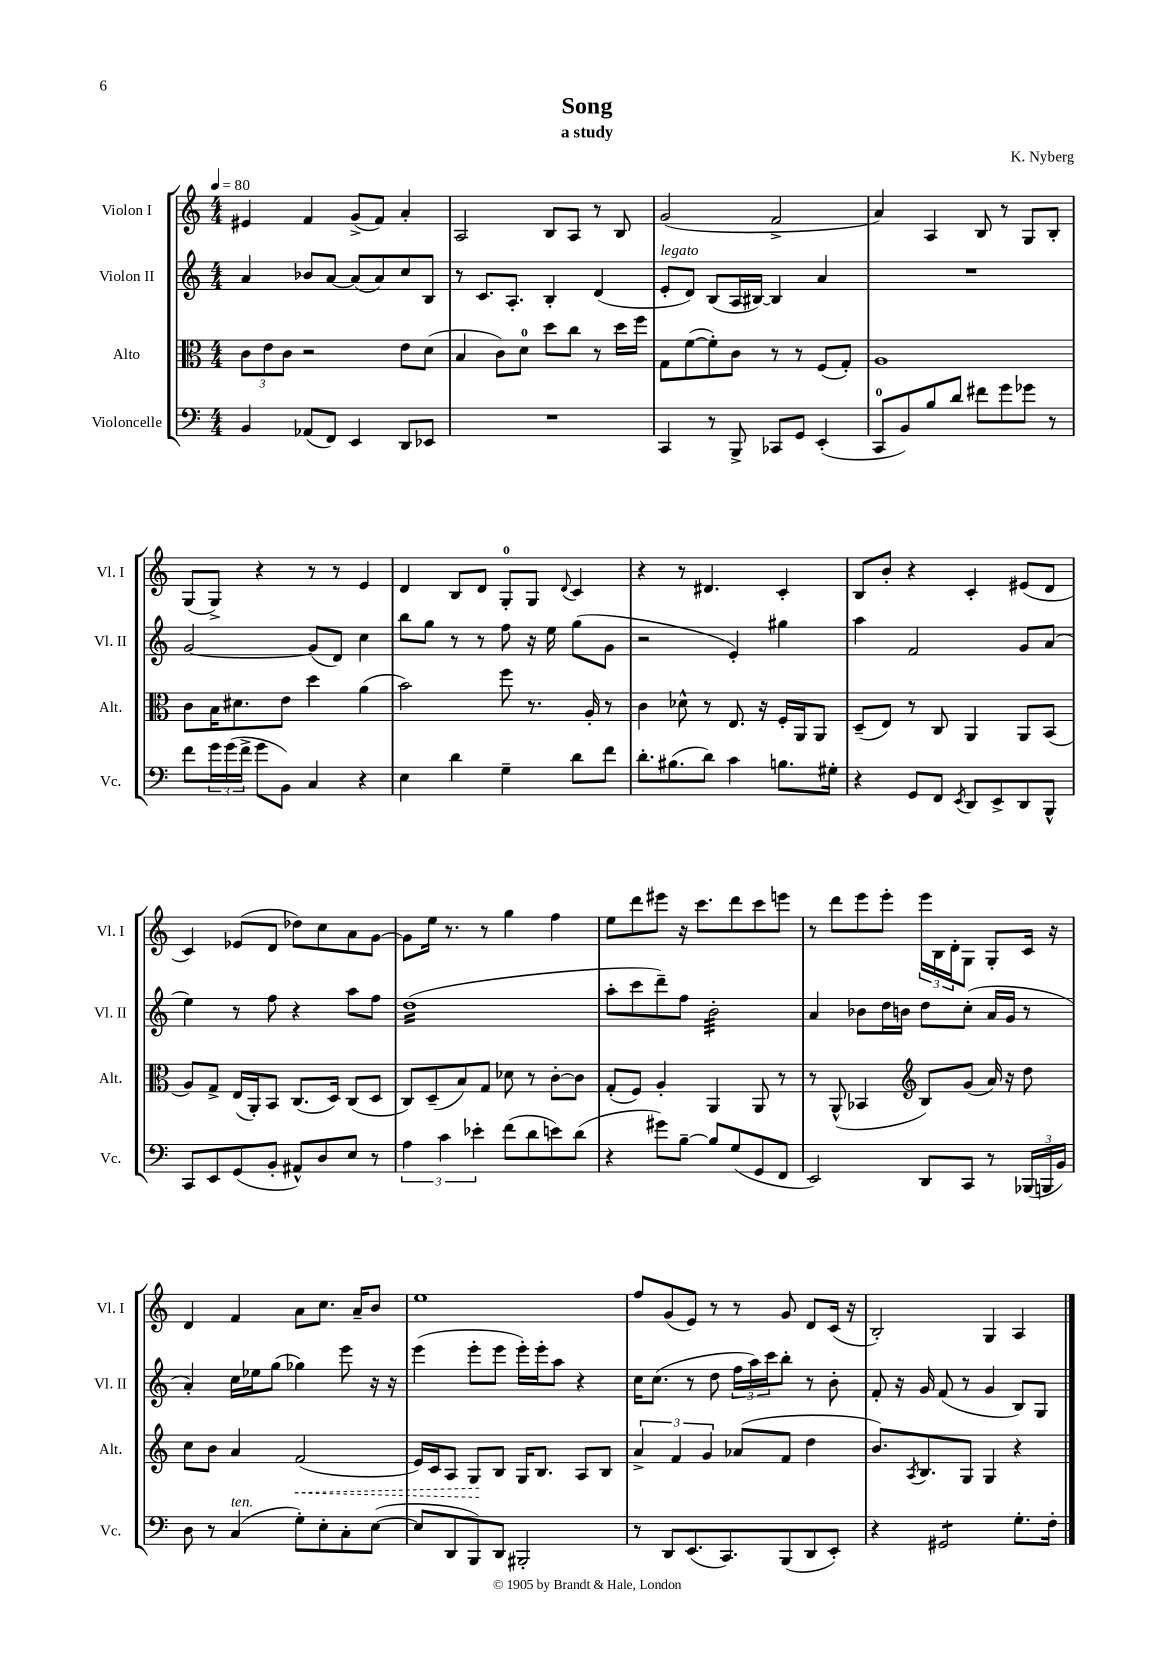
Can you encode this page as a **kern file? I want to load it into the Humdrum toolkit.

**kern	**kern	**kern	**kern
*staff4	*staff3	*staff2	*staff1
*clefF4	*clefC3	*clefG2	*clefG2
*k[]	*k[]	*k[]	*k[]
*M4/4	*M4/4	*M4/4	*M4/4
*MM80	*MM80	*MM80	*MM80
4BB/	12c\L	4a/	4e#/
.	12e\	.	.
.	12c\J	.	.
(8AA-/L	2r	8b-/L	4f/
8FF/J)	.	[8a/J	.
4EE/	.	(8a/]L	(8g^/L
.	.	8a/)	8f/J)
8DD/L	8e\L	8cc/	4a'/
8EE-/J	(8d\J	8B/J	.
=	=	=	=
1r	4B/	8r	2A/
.	.	8.c/L	.
.	8c\L)	.	.
.	.	8.A'/J	.
.	8d\J	.	.
.	8dd\L	4B'/	8B/L
.	8cc\J	.	8A/J
.	8r	(4d/	8r
.	16dd\LL	.	8B/
.	16ff\JJ	.	.
=	=	=	=
4CC/	8G\L	8e'/L	(2g/
.	([8f\	8d/J)	.
8r	8f'\])	(8B/L	.
8BBB^/	8c\J	16A/L	.
.	.	[16B#/JJ)	.
8CC-/L	8r	4B#/]	2f^/
8GG/J	8r	.	.
(4EE'/	(8F/L	4a/	.
.	8G'/J)	.	.
=	=	=	=
8CC/L	1A	1r	4a/)
8BB/)	.	.	.
8B/	.	.	4A/
8d/J	.	.	.
8f#\L	.	.	8B/
8g\	.	.	8r
8g-\J	.	.	8G/L
8r	.	.	8B'/J
=	=	=	=
8f\L	8c\L	[2g/	(8G/L
24g\L	16B\K	.	8G^/J)
(24g\	.	.	.
.	8.d#\	.	.
24f^\JJ	.	.	.
8g\L	.	.	4r
8BB\J)	8e\J	.	.
4C/	4dd\	(8g/]L	8r
.	.	8d/J)	8r
4r	(4a\	4cc\	4e/
=	=	=	=
4E\	2b\)	8bb\L	4d/
.	.	8gg\J	.
4d\	.	8r	8B/L
.	.	8r	8d/J
4G~\	8ff\	8ff\	8G'/L
.	8.r	16r	8G/J
.	.	16ee\	.
.	.	.	8qqd/
8d\L	.	(8gg\L	4c/
.	16A'/	.	.
8f\J	8r	8g\J	.
=	=	=	=
8.d'\L	4c\	2r	4r
(8.B#\	.	.	.
.	8d-^^\	.	8r
8d\J)	8r	.	4.d#/
4c\	8.E/	4e'/)	.
.	16r	.	.
8.B\L	16F'/LL	4gg#\	4c'/
.	16AA/J	.	.
.	8AA/J	.	.
16G#'\Jk	.	.	.
=	=	=	=
4r	(8D~/L	4aa\	8B/L
.	8E/J)	.	8b'/J
8GG/L	8r	2f/	4r
8FF/J	8C/	.	.
8qEE/	.	.	.
8DD/L	4AA/	.	4c'/
8EE^/	.	.	.
8DD/	8AA/L	8g/L	(8e#/L
8BBB^^/J	(8BB/J	(8a/J	8d/J
=	=	=	=
8CC/L	8A/L)	4ee\)	4c/)
8EE/	8G^/J	.	.
(8GG/	(16E/LL	8r	(8e-/L
.	16AA'/J)	.	.
8BB'/J	8BB/J	8ff\	8d/J
8AA#^^/L)	(8.C/L	4r	8dd-\L)
8D/	.	.	8cc\
.	16D/Jk)	.	.
8E/J	(8C/L	8aa\L	8a\
8r	8D/J	8ff\J	[8g\J
=	=	=	=
6A\	8C/L)	(1dd	8g\]L
.	(8D~/	.	16ee\Jk
6c\	.	.	.
.	.	.	8.r
.	8B/)	.	.
6e-'\	.	.	.
.	8G/J	.	8r
(8f\L	8d-\	.	4gg\
8d\	8r	.	.
8e\)	[8c'\L	.	4ff\
(8d\J	8c\]J	.	.
=	=	=	=
4r	(8G'/L	8aa'\L	8ee\L
.	8F/J)	8ccc\	8ddd\
8g#\L)	4A'/	8ddd~\)	8eee#\J
[8B~\J	.	8ff\J	16r
.	.	.	8.ccc\L
8B/]L	4AA/	2b'\	.
(8G/	.	.	8ddd\
8GG/	8AA/	.	8ccc\
8FF/J	8r	.	8eee\J
=	=	=	=
2EE/)	8r	4a/	8r
.	(8AA^^/	.	8ddd\L
.	4BB-/	8b-\L	8eee\
.	.	16dd\L	8eee'\J
.	.	16b\JJ	.
*	*clefG2	*	*
8DD/L	8B/L)	8dd\L	24eee\LL
.	.	.	24B\
.	.	.	24d'\J
8CC/J	(8g/J	(8cc'\J	8G\J
8r	16a/)	16a/LL	8G'/L
.	16r	16g/JJ	.
(24BBB-/LL	8dd\	8r	16c/Jk
24BBB/	.	.	.
.	.	.	16r
24BB/JJ)	.	.	.
=	=	=	=
8D\	8cc\L	4a'/)	4d/
8r	8b\J	.	.
(4C/	4a/	16cc\LL	4f/
.	.	16ee-\J	.
.	.	(8gg\J	.
8G'\L)	(2f/	4gg-\)	8a\L
8E'\	.	.	8.cc\J
8C'\	.	8eee\	.
.	.	.	16a~/LK
([8E\J	.	16r	8b/J
.	.	16r	.
=	=	=	=
8E/]L	16e/LL)	(4eee\	1ee
.	16c/J	.	.
8DD/	8A/J	.	.
8BBB/)	8G/L	8eee'\L	.
8DD/J	8B/J	8eee\J	.
2BBB#'/	16G/LK	16eee'\LL)	.
.	8.B/J	16eee'\J	.
.	.	8aa\J	.
.	8A/L	4r	.
.	8B/J	.	.
=	=	=	=
8r	6a^/	16cc\LK	8ff/L
.	.	(8.cc\J	.
8DD/L	.	.	(8g/
.	6f/	.	.
(8.EE/	.	8r	8e/J)
.	6g/	.	.
.	.	8dd\	8r
8.CC/)	.	.	.
.	(8a-/L	24ff\LL	8r
.	.	24aa\)	.
.	.	24ccc\J	.
(8BBB/	8f/J	8bb'\J	8g/
8DD/	4dd\	8r	8d/L
8EE'/J)	.	8b'\	(16c/Jk
.	.	.	16r
=	=	=	=
4r	8.b/L)	8f'/	2B'/)
.	.	16r	.
.	8qA/	.	.
.	8.B/	16g/	.
2GG#/	.	(8f/	.
.	8G/J	8r	.
.	4G/	4g/	4G/
8.G'\L	4r	8B/L)	4A/
.	.	8G/J	.
16F'\Jk	.	.	.
==	==	==	==
*-	*-	*-	*-
